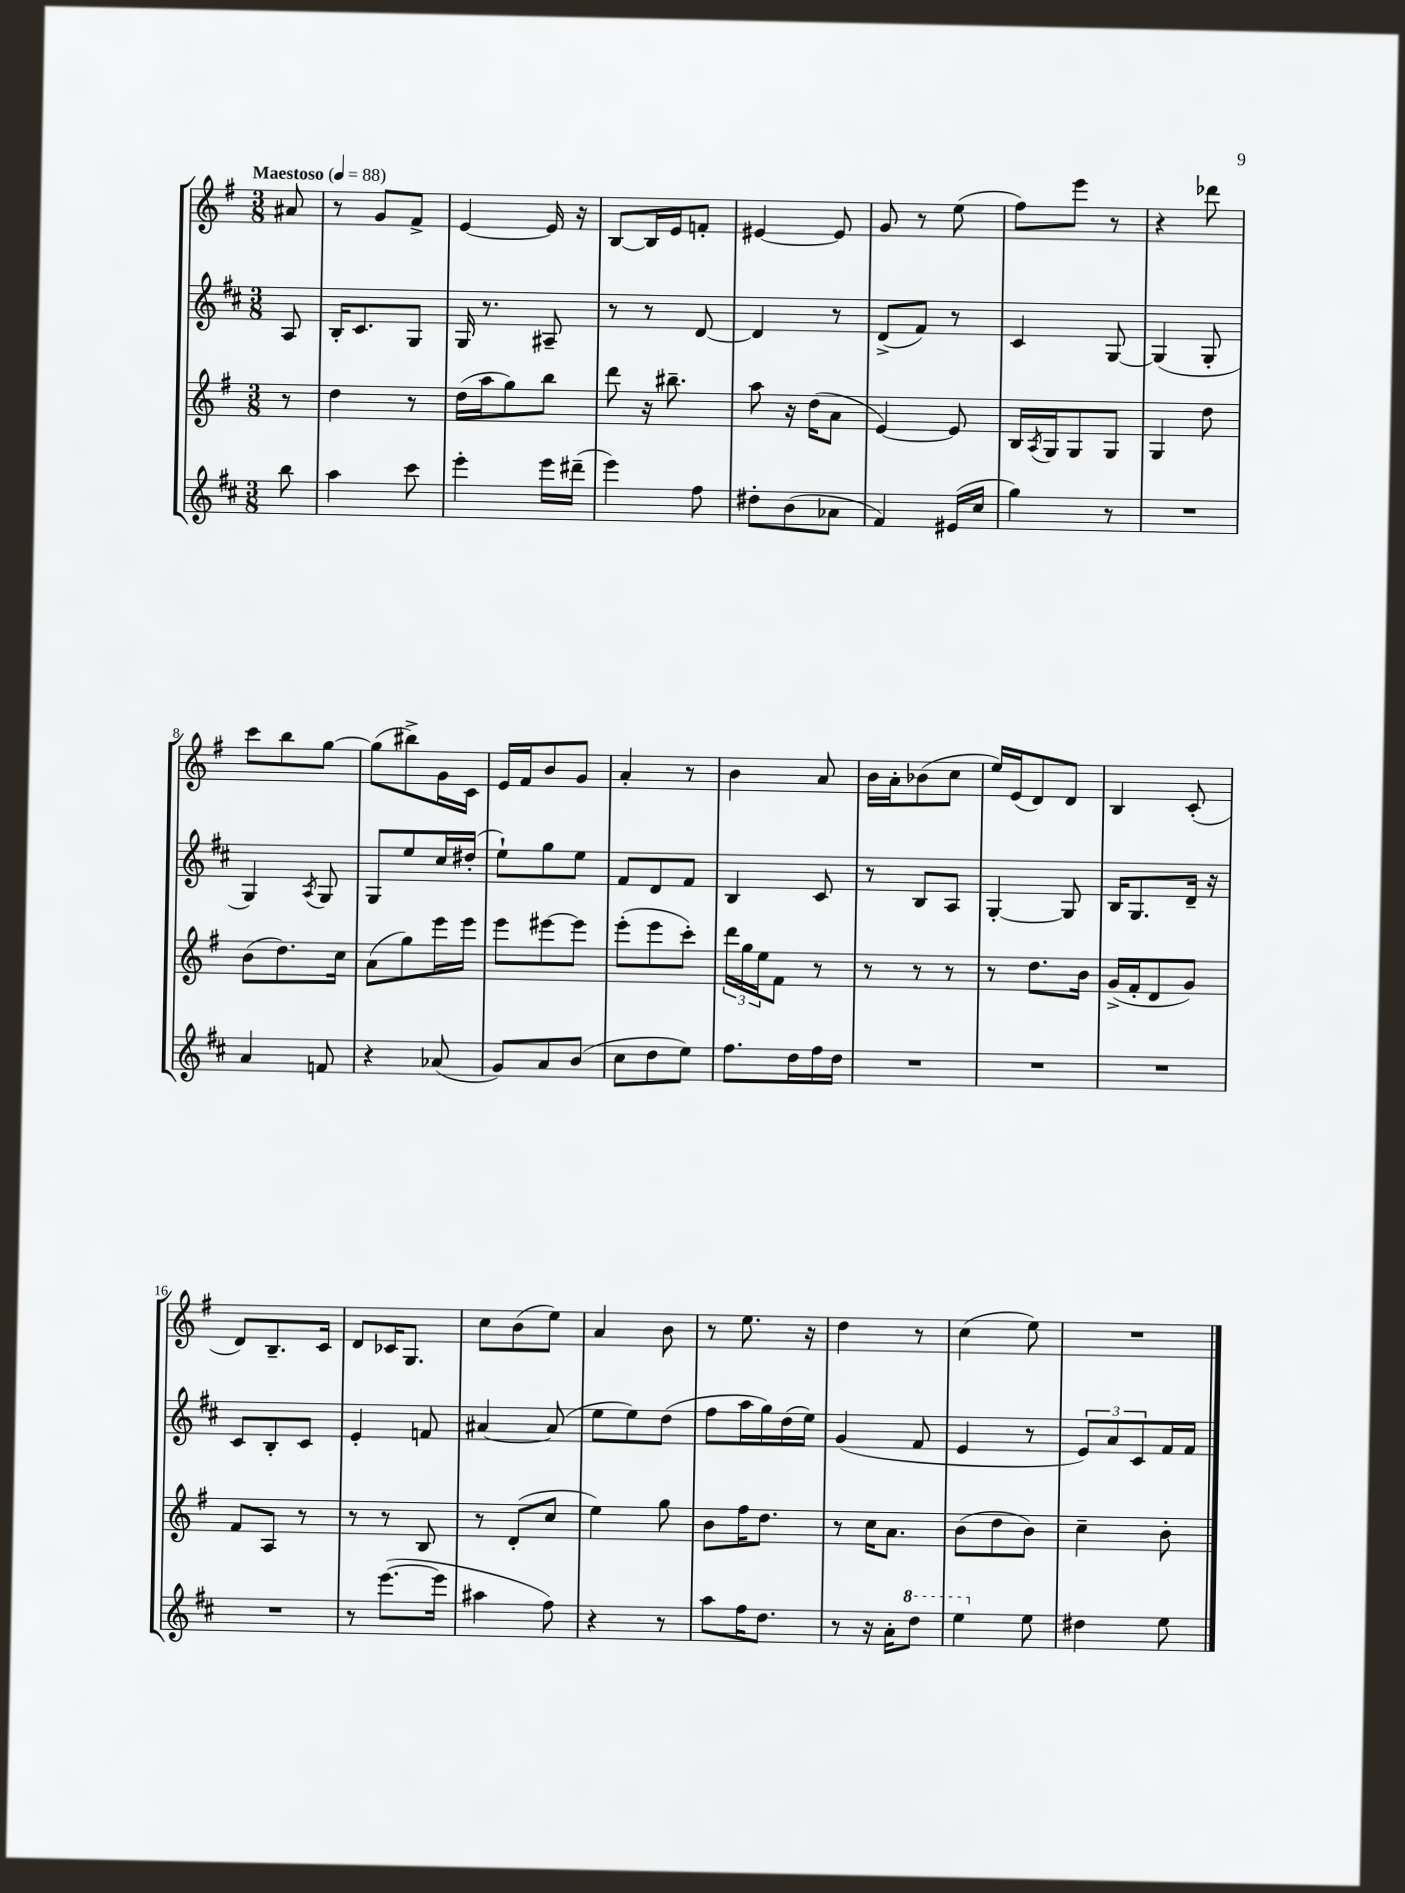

**kern	**kern	**kern	**kern
*part4	*part3	*part2	*part1
*staff4	*staff3	*staff2	*staff1
*clefG2	*clefG2	*clefG2	*clefG2
*k[f#c#]	*k[f#]	*k[f#c#]	*k[f#]
*M3/8	*M3/8	*M3/8	*M3/8
*MM88	*MM88	*MM88	*MM88
=	=	=	=
!	!	!	!LO:TX:a:B:t=Maestoso
8bb\	8r	8A/	8a#X/
=1	=1	=1	=1
4aa\	4dd\	16B'/KL	8r
.	.	8.c#/	.
.	.	.	8g/L
8ccc#\	8r	8G/J	8f#^/J
=2	=2	=2	=2
4eee'\	(16dd\LL	16G/	[4e/
.	16aa\J	8.r	.
.	8gg\)	.	.
16eee\LL	8bb\J	8A#X~/	16e/]
(16ddd#X~\JJ	.	.	16r
=3	=3	=3	=3
4eee\)	8ddd\	8r	[8B/L
.	16r	8r	16B/L]
.	8.bb#X~\	.	16e/J
8ff#\	.	[8d/	8fn'/J
=4	=4	=4	=4
8dd#X'\L	8aa\	4d/]	[4e#X/
(8b\	16r	.	.
.	(16dd\KL	.	.
8a-X\J	8a\J	8r	8e#/]
=5	=5	=5	=5
4f#/)	[4e/)	(8d^/L	8g/
.	.	8f#/J)	8r
(16e#X/LL	8e/]	8r	(8ee\
16cc#/JJ	.	.	.
=6	=6	=6	=6
4gg\)	16B/LL	4c#/	8ff#\L)
.	8qA/	.	.
.	16G/J	.	.
.	8G/	.	8eee\J
8r	8G/J	[8G/	8r
=7	=7	=7	=7
4.r	4G/	(4G/]	4r
.	8dd\	8G'/	8ddd-X\
!!LO:LB:g=z
=8	=8	=8	=8
4a/	(8b\L	4G/)	8ccc\L
.	8.dd\)	.	8bb\
.	.	8qA/	.
8fn/	.	8G/	[8gg\J
.	16cc\Jk	.	.
=9	=9	=9	=9
4r	(8a\L	8G/L	(8gg\L]
.	8gg\)	8ee/	8bb#X^\)
(8a-X/	16eee\L	16cc#/L	16g\L
.	16eee\JJ	(16dd#X'/JJ	16c\JJ
=10	=10	=10	=10
8g/L)	8eee\L	8ee`\L)	16e/LL
.	.	.	16f#/J
8a/	[8eee#X\	8gg\	8b/
(8b/J	8eee#\J]	8ee\J	8g/J
=11	=11	=11	=11
8cc#\L	(8eee'\L	8f#/L	4a'/
8dd\	8eee\	8d/	.
8ee\J)	8ccc'\J)	8f#/J	8r
=12	=12	=12	=12
8.ff#\L	24ddd\LL	4B/	4b\
.	24gg\	.	.
.	24ee\J	.	.
.	8f#\J	.	.
16dd\L	.	.	.
16ff#\	8r	8c#/	8a/
16dd\JJ	.	.	.
=13	=13	=13	=13
4.r	8r	8r	16b\LL
.	.	.	16a'\J
.	8r	8B/L	(8b-X\
.	8r	8A/J	8cc\J
=14	=14	=14	=14
4.r	8r	[4G'/	16ee/LL)
.	.	.	(16e/J
.	8.dd\L	.	8d/)
.	.	8G/]	8d/J
.	16b\Jk	.	.
=15	=15	=15	=15
4.r	(16g^/LL	16B/KL	4B/
.	16f#'/J	8.G/	.
.	8d/	.	.
.	8g/J)	16d~/Jk	(8c'/
.	.	16r	.
!!LO:LB:g=z
=16	=16	=16	=16
4.r	8f#/L	8c#/L	8d/L)
.	8A/J	8B'/	8.B~/
.	8r	8c#/J	.
.	.	.	16c/Jk
=17	=17	=17	=17
8r	8r	4e'/	8d/L
([8.eee\L	8r	.	16c-X/K
.	.	.	8.G/J
.	8B/	8fn/	.
16eee\Jk]	.	.	.
=18	=18	=18	=18
4aa#X\	8r	[4a#X/	8cc\L
.	(8d'/L	.	(8b\
8ff#\)	8cc/J	(8a#/]	8ee\J)
=19	=19	=19	=19
4r	4ee\)	8ee\L	4a/
.	.	8ee\)	.
8r	8gg\	(8dd\J	8b\
=20	=20	=20	=20
8aa\L	8b\L	8ff#\L	8r
16ff#\K	16ff#\K	16aa\L	8.ee\
8.dd\J	8.dd\J	16gg\)	.
.	.	(16dd\	.
.	.	16ee\JJ)	16r
=21	=21	=21	=21
8r	8r	(4g/	4dd\
16r	16cc\KL	.	.
16a'\KL	8.a\J	.	.
*8va	*	*	*
8ddd\J	.	8f#/	8r
=22	=22	=22	=22
4eee\	(8b\L	4e/	(4cc\
.	8dd\	.	.
*X8va	*	*	*
8ee\	8b\J)	8r	8ee\)
=23	=23	=23	=23
4dd#X\	4cc~\	12e/L)	4.r
.	.	12a/	.
.	.	12c#/	.
8ee\	8b'\	16f#/L	.
.	.	16f#/JJ	.
==	==	==	==
*-	*-	*-	*-
